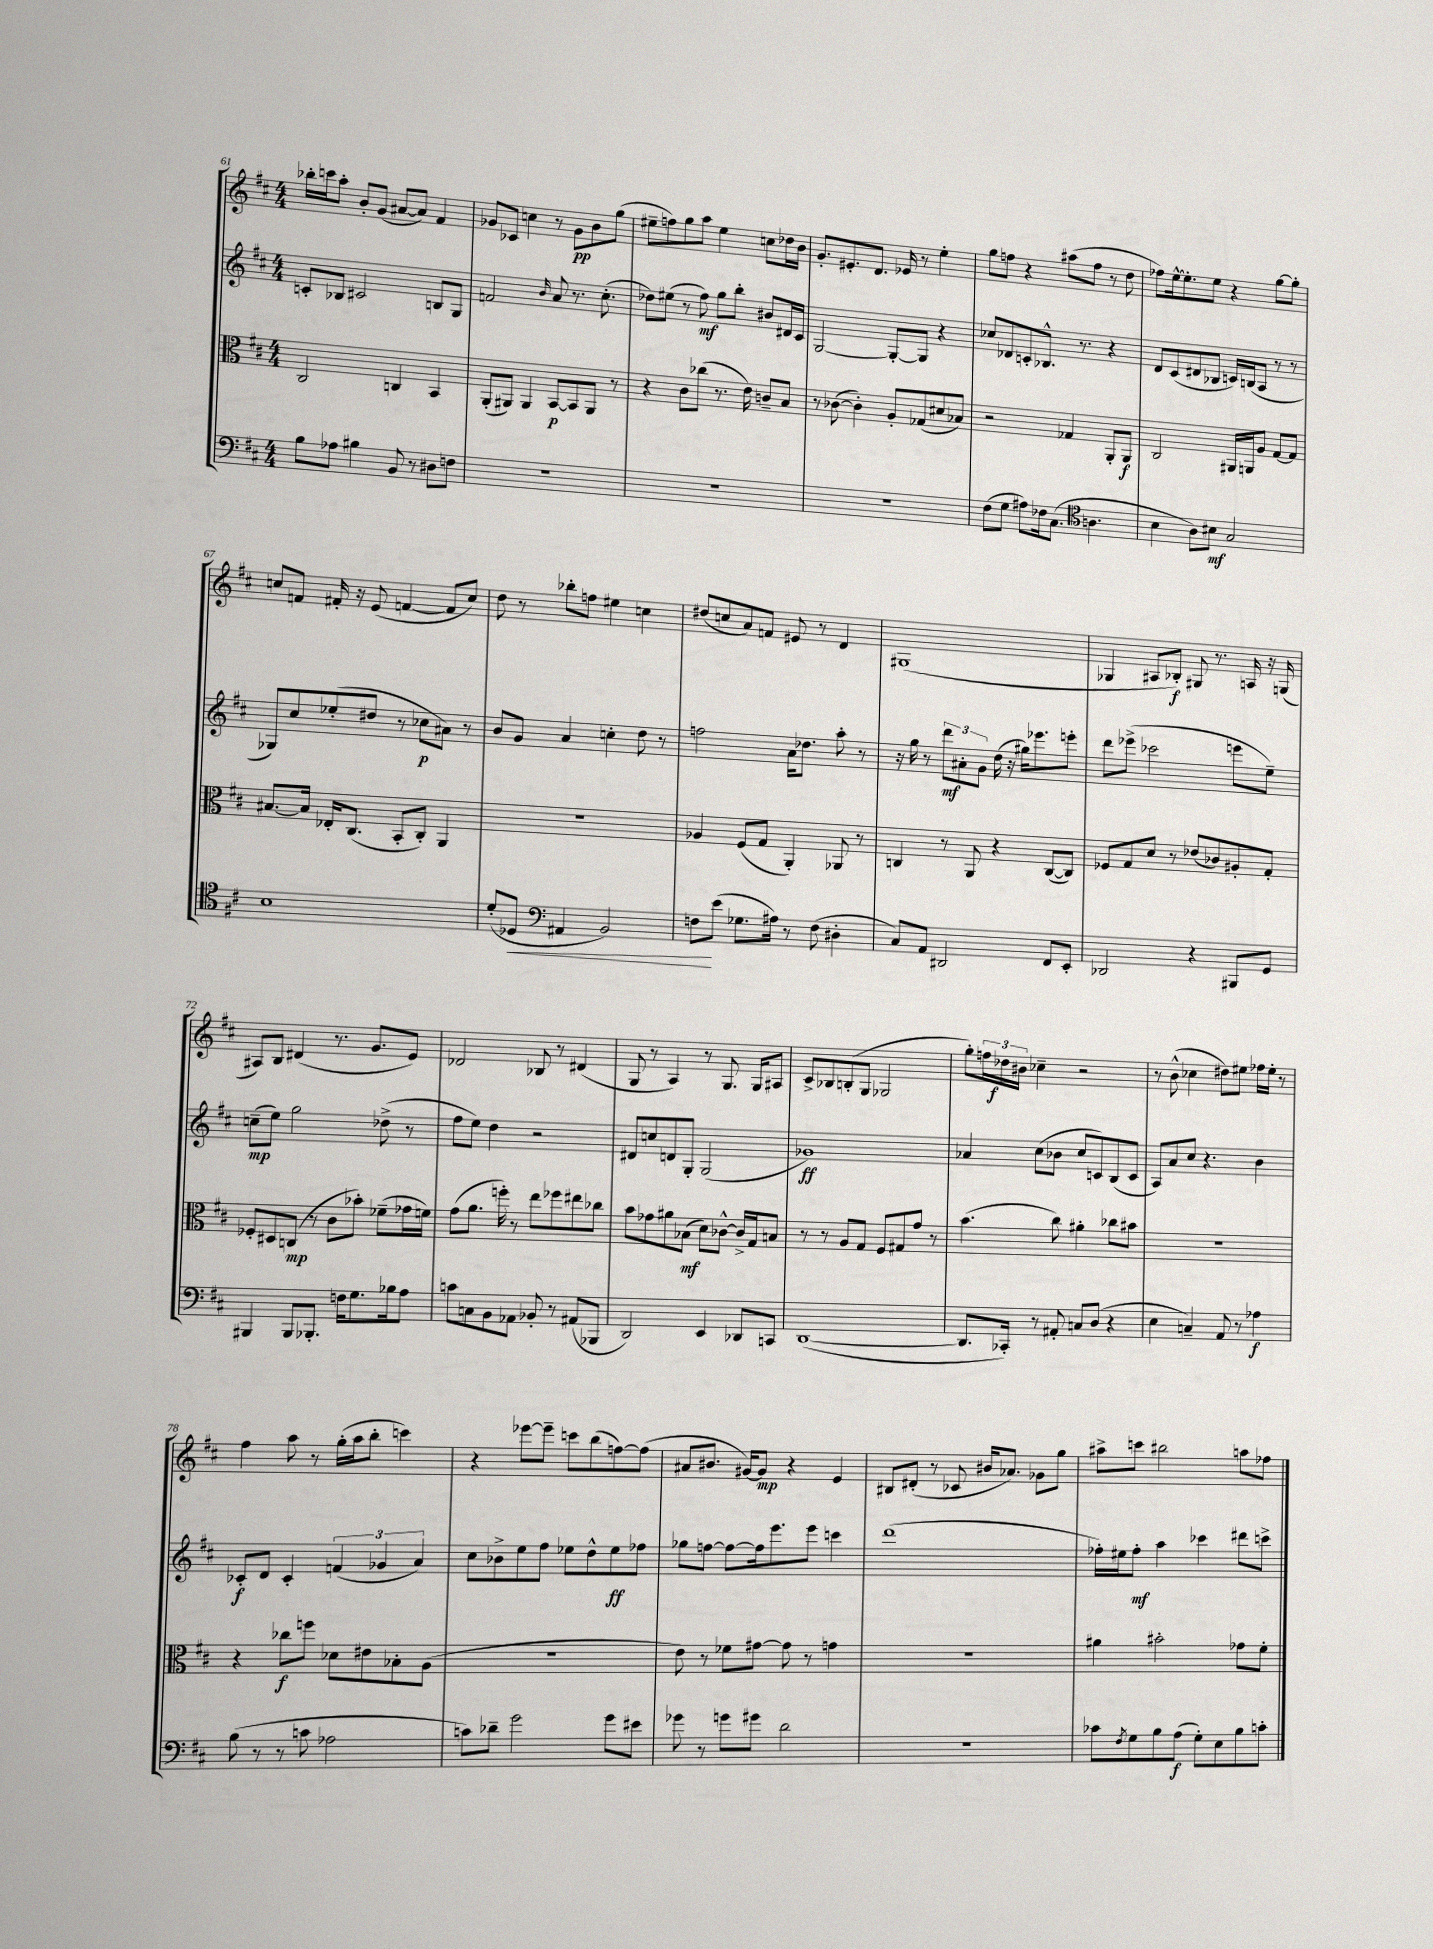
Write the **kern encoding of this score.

**kern	**kern	**kern	**kern
*staff4	*staff3	*staff2	*staff1
*clefF4	*clefC3	*clefG2	*clefG2
*k[f#c#]	*k[f#c#]	*k[f#c#]	*k[f#c#]
*M4/4	*M4/4	*M4/4	*M4/4
8B\L	2C#/	8c'/L	16bb-'\LL
.	.	.	16ccc\J
8A-\J	.	8B-/J	8aa'\J
4B#\	.	2c#/	8b'/L
.	.	.	(8g/J
8BB/	4C/	.	[8a#/L
8r	.	.	8a#/]J)
8D#\L	4BB/	8B/L	4f#/
8F\J	.	8G/J	.
=	=	=	=
1r	(8AA'/L	2f/	8g-/L
.	8AA#/J)	.	8c-/J
.	4AA#/	.	4cc\
.	.	16qqb/	.
.	[8BB/L	8a/	8r
.	8BB/]	8.r	8g-\L
.	8AA#/J	.	8b\
.	.	(8.cc#'\	.
.	8r	.	(8gg\J
=	=	=	=
1r	4r	8dd-\L)	8ee#~\L
.	.	(8ee#\J	8ff\)
.	8c#\L	8r	8gg\
.	(8cc-\J	8ff#\)	8aa\J
.	8.r	8gg\L	4ee#\
.	.	8bb'\J	.
.	16e\)	.	.
.	8c~/L	8b#/L	8cc\L
.	8B/J	16d#/L	16dd-\L
.	.	16c#/JJ	16b\JJ
=	=	=	=
1r	8r	[2G/	8.g'/L
.	([8c-\	.	.
.	.	.	8.e#'/
.	4c-'\])	.	.
.	.	.	8.d/J
.	8A'/L	8G'/_L	.
.	.	.	16e-/
.	(8G-/	8G/]J	8r
.	8d#/	4r	4ee'\
.	8B-/J)	.	.
=	=	=	=
(8F#\L	2r	8cc-/L	8gg\L
8G\J	.	8d-/	8ff\J
8A#\L)	.	8c'/	4r
16F-\k	.	8.B-^^/J	.
(8.C#\J	.	.	.
.	4G-/	.	(8aa#\L
.	.	8.r	.
*clefC4	*	*	*
4.A\	.	.	8ff\J
.	8AA'/L	4r	8r
.	8AA/J	.	8dd\
=	=	=	=
4B\	2C#/	8d/L	8ff-\L)
.	.	(8c#/	[16ee^^\k
.	.	.	8.ee'\]
8A\L)	.	8d#/	.
8B#\J	.	8B-/J	8ee\J
2G/	16AA#/LL	16c/LL)	4r
.	16AA/J	(16B/J	.
.	8A/J	8A/J	.
.	[8G/L	8r	[8gg\L
.	8G/]J	8r	8gg'\]J
=	=	=	=
1B	[8.B#/L	8G-/L)	8cc/L
.	.	8cc#/	8f/J
.	16B#/]Jk	.	.
.	16E-'/LK	(8ee-'/	16f#'/
.	(8.C#/J	.	16r
.	.	8dd#/J	(8e/
.	8BB'/L	8r	[4f/
.	8C#'/J)	8cc-\L	.
.	4AA/	8a#\J)	8f/]L
.	.	8r	8cc/J)
=	=	=	=
(8d'/L	1r	8b/L	8dd\
8D-/J	.	8g/J	8r
*clefF4	*	*	*
4AA#/	.	4a/	8bb-'\L
.	.	.	8ff\J
2BB/)	.	4cc'\	4ee#\
.	.	8dd\	4cc\
.	.	8r	.
=	=	=	=
8F\L	4A-/	2ff\	(8dd#/L
(8e\J	.	.	8cc/
8.G-\L	(8F#/L	.	8a/)
.	8G/J	.	8f/J
16A#\Jk)	.	.	.
8r	4AA'/)	16a\LK	8e#/
.	.	8.dd-\J	.
(8F\	.	.	8r
4D#'\	8AA-/	8aa'\	4d/
.	8r	8r	.
=	=	=	=
8C#/L)	4C/	16r	(1G#
.	.	16gg\	.
8AA/J	.	8r	.
2DD#/	8r	12ddd\L	.
.	.	12a#'\	.
.	8AA/	.	.
.	.	12g\J	.
.	4r	(16dd\	.
.	.	16r	.
.	.	16gg#\LK)	.
.	.	8.eee-\	.
8FF#/L	([8C/L	.	.
8EE'/J	8C/]J)	8eee'\J	.
=	=	=	=
2DD-/	8F-/L	8ddd\L	4G-/
.	8G/	(8eee-^\J	.
.	8d/J	2ccc-\	8A#/L
.	8r	.	8B-'/J)
4r	(8e-/L	.	8G#/
.	8c-/)	.	8.r
8BBB#/L	8A#'/	8eee\L	.
.	.	.	16A/
8GG/J	8G'/J	8ee~\J)	16r
.	.	.	(16G/
=	=	=	=
4BBB#/	8F-'/L	(8cc~\L	8A#/L)
.	8D#/	8ee\J)	8B/J
8BBB#/L	(8C/J	2gg\	(4d#/
8.BBB-'/J	8r	.	.
.	8c#\L	.	8.r
16F\LK	.	.	.
8.G\	8b-'\J)	.	.
.	.	.	8.g/L
.	(8f-~\L	(8dd-^\	.
16B-\k	.	.	.
8A\J	16g-\L	8r	8e/J)
.	16f\JJ)	.	.
=	=	=	=
8c\L	(8g\L	8ff#\L	2d-/
8C\	8.a\J	8ee\J)	.
8BB\	.	4dd\	.
.	16ff'\)	.	.
8AA-\J	8r	.	.
8BB-'/	8ee\L	2r	8B-/
8r	8ff-\	.	8r
(8AA#/L	8ee#\	.	(4d#/
8BBB-/J	8cc-\J	.	.
=	=	=	=
2DD/)	8b\L	8d#/L	8G/
.	8g-\	8cc/	8r
.	8a#\	8d/	4A/)
.	(8B-\J	8G'/J	.
4EE/	8d\L)	(2G/	8r
.	[8c-^^\J	.	8.G/
8DD-/L	16c-^/]LL	.	.
.	16G/J	.	16G/LK
8CC/J	8B/J	.	8A#/J
=	=	=	=
([1DD	8r	1g-)	8c#^/L
.	8r	.	8B-/
.	8A/L	.	(8B'/
.	8G/J	.	8G/J
.	8F#/L	.	2G-/
.	8G#/	.	.
.	8g/J	.	.
.	8r	.	.
=	=	=	=
8.DD/]L	(4.b\	4a-/	8gg'\L)
.	.	.	24ff\L
.	.	.	24dd-\
16CC-'/Jk)	.	.	.
.	.	.	24b#\JJ
8r	.	(8cc#\L	4cc-~\
8AA#'/	8cc#\)	8b-\J	.
8C/L	4a#'\	8cc#/L	2r
(8D/J	.	8c/)	.
4r	8cc-\L	(8B/	.
.	8b#\J	8c/J	.
=	=	=	=
4E\	1r	8A/L)	8r
.	.	8a/	(8b^^\
4C~/)	.	8cc#/J	4cc-\
.	.	4.r	.
8AA/	.	.	8dd#\L)
8r	.	.	8ee#\J
4A-\	.	4b\	16ff-\LL
.	.	.	16ee#'\JJ
.	.	.	8r
=	=	=	=
(8B\	4r	8c-'/L	4ff#\
8r	.	8d/J	.
8r	8cc-\L	4c-'/	8aa\
8c\	8ff\J	.	8r
2A-\	8d-\L	(6f/	(16gg'\LL
.	.	.	16aa\J
.	8e#\	.	8bb'\J
.	.	6g-/	.
.	8B-'\	.	4ccc\)
.	.	6a/)	.
.	(8A\J	.	.
=	=	=	=
8c\L)	1r	8cc#\L	4r
8d-~\J	.	8b-^\	.
2g\	.	8ee\	[8eee-\L
.	.	8ff#\J	8eee-~\]J
.	.	8ee-\L	8ccc\L
.	.	8dd^^\	(8bb\
8g\L	.	8ee-\	[8ff\)
8e#\J	.	8ff-\J	(8ff\]J
=	=	=	=
8g-\	8e\)	8gg-\L	8a#/L
8r	8r	[8ff\J	8.b#/J
8g\L	8f-\L	8ff\_L	.
.	.	.	[16g#/LK)
8g#\J	[8g#\J	16ff\]k	8g#/]J
.	.	8.eee\	.
2d\	8g#\]	.	4r
.	8r	8eee\J	.
.	4g\	4ccc\	4e/
=	=	=	=
1r	1r	(1ddd	8B#/L
.	.	.	(8d#'/J
.	.	.	8r
.	.	.	8c-/
.	.	.	16b#/LK
.	.	.	8.a-/J)
.	.	.	8g-\L
.	.	.	8gg\J
=	=	=	=
8c-\L	4a#\	16ff-'\LL)	8aa#^\L
.	.	16ee#\J	.
8qF#/	.	.	.
8G\	.	8ff-'\J	8ccc\J
8B\	2b#'\	4aa\	2bb#\
(8A\J	.	.	.
8G'\L)	.	4ccc-\	.
8E\	.	.	.
8B\	8g-\L	8ddd#\L	8aa\L
8c'\J	8f#'\J	8ccc^\J	8ff-\J
==	==	==	==
*-	*-	*-	*-
